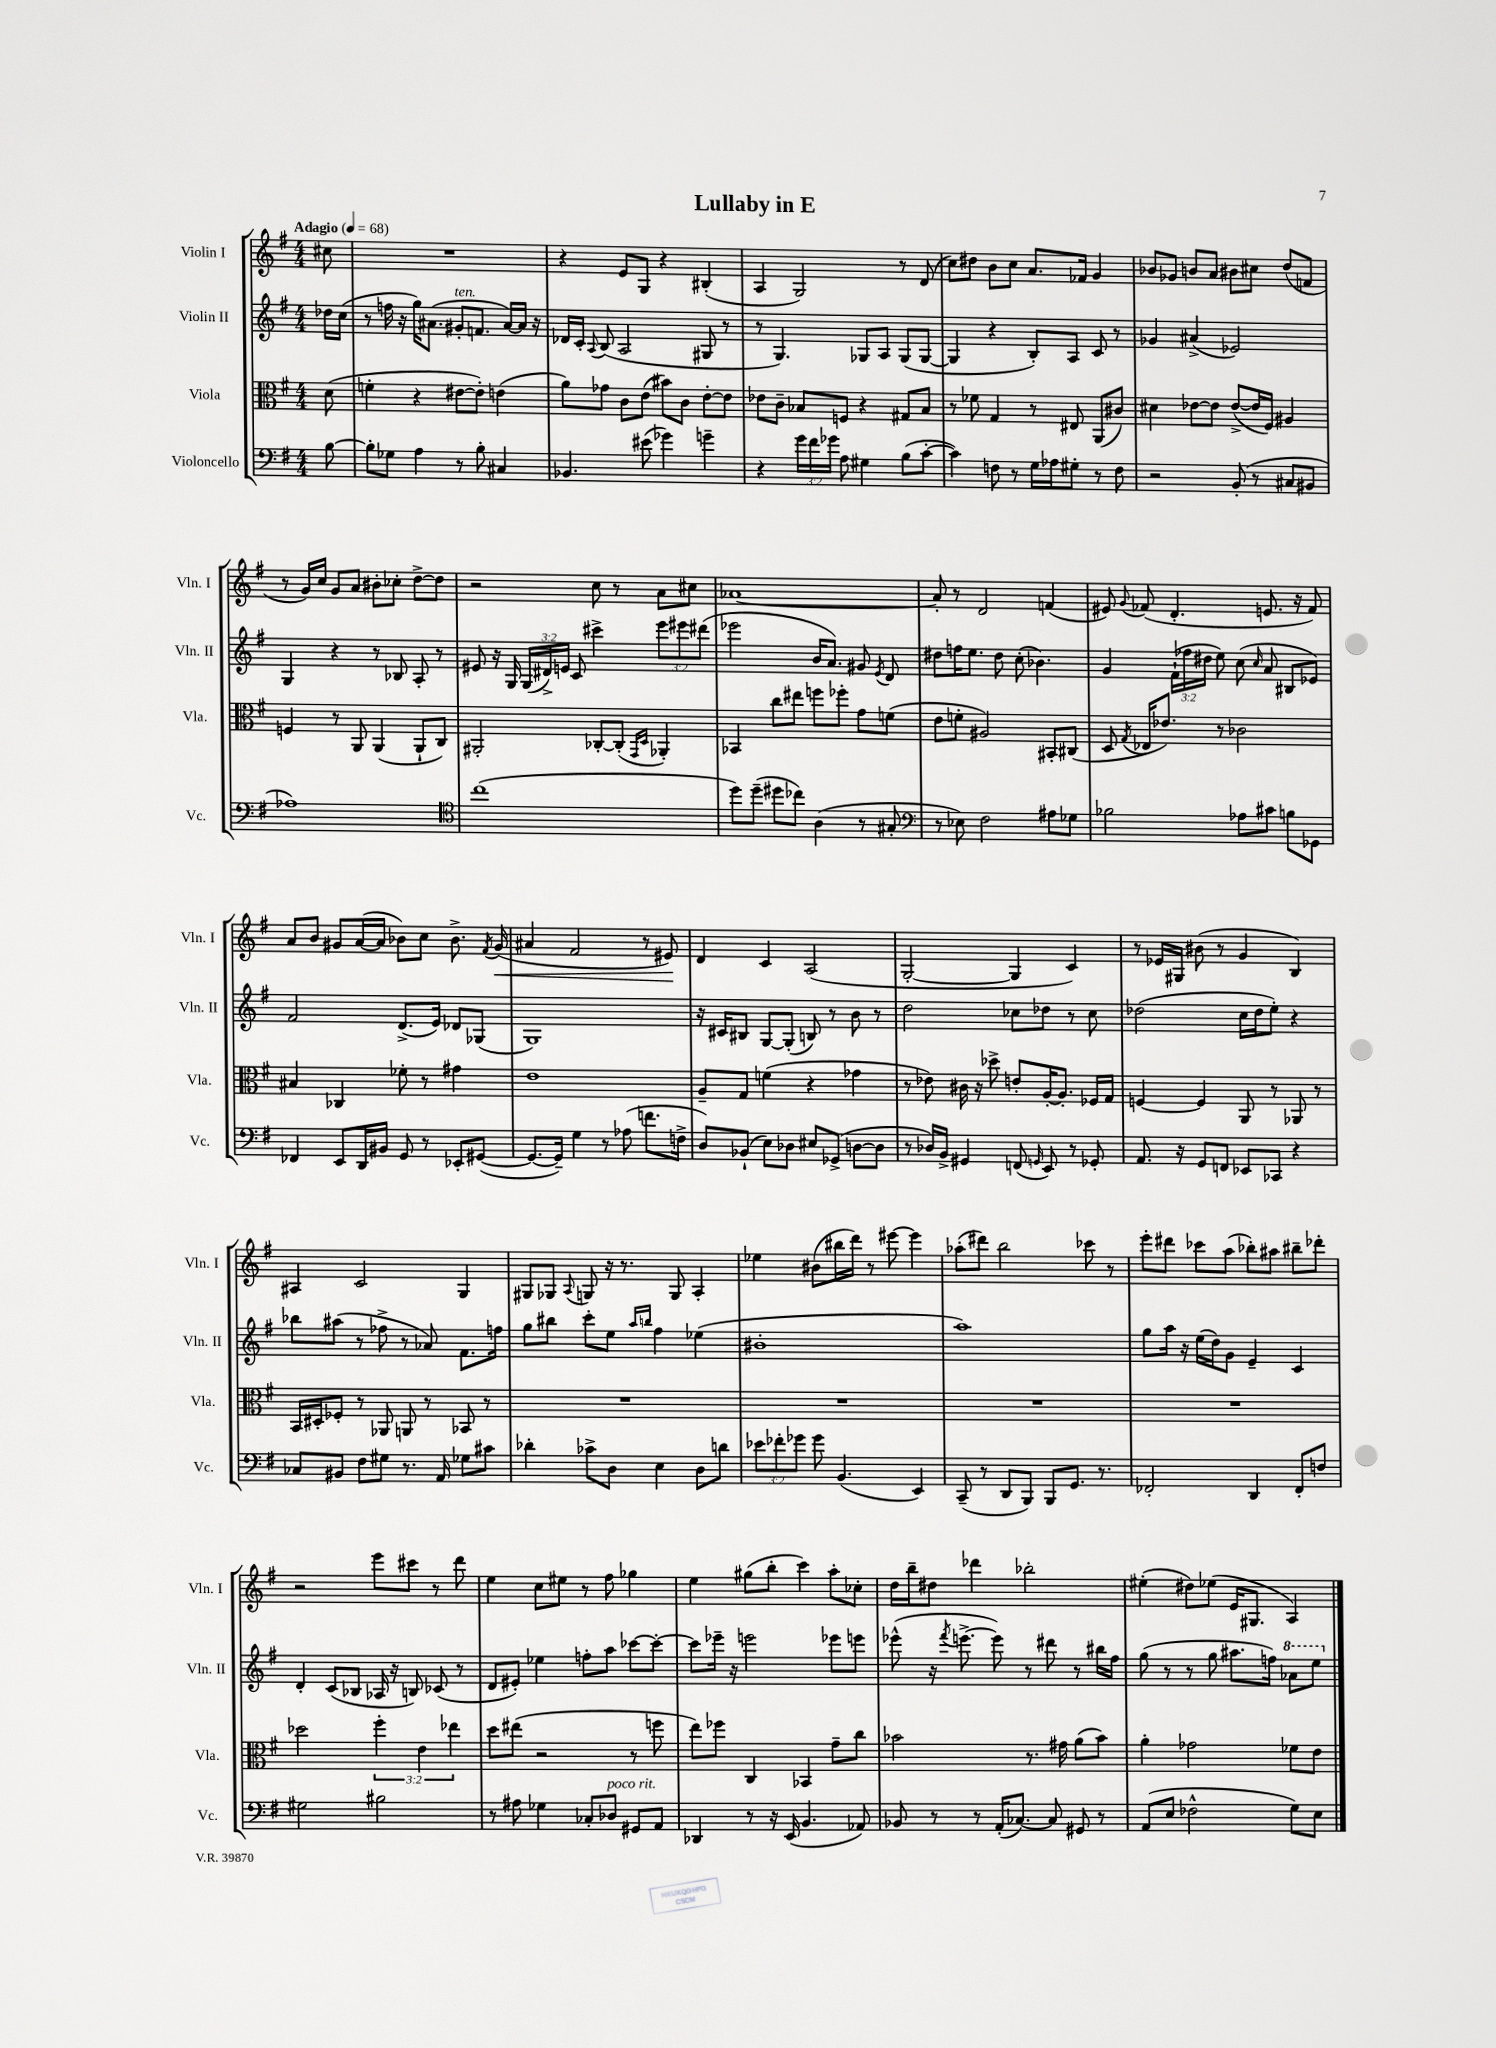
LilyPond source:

\header { title = "Lullaby in E" }
<<
\new StaffGroup <<
\new Staff = "s0" \with { instrumentName = "Violin I" shortInstrumentName = "Vln. I" } {
    \clef treble \key g \major \numericTimeSignature \time 4/4 \partial 8 \tempo "Adagio" 4 = 68
    \autoBeamOff cis''8 |
    R1 |
    r4 e'8[ g8] r4 bis4-.( |
    a4 g2) r8 d'8( |
    c''8[) dis''8] b'8[ c''8] a'8.[ fes'16] g'4 |
    bes'8[ ges'8] b'8[ a'8] bis'8[ cis''8] d''8[( f'8] |
    r8 g'16[) c''16] g'8[ a'8] bis'8[-. ces''8]-. d''8[~-> d''8] |
    r2 c''8 r8 a'8[ cis''8] |
    aes'1~ |
    aes'8-. r8 d'2 f'4( |
    eis'8) \appoggiatura { g'8 } fes'8( d'4.-. e'8. r16 fes'8) |
    a'8[ b'8] gis'8[ a'16~( a'16] bes'8[) c''8] bes'8.-> \acciaccatura { fis'8 } gis'16\<( |
    ais'4 fis'2 r8 eis'8\!) |
    d'4 c'4 a2( |
    g2~-. g4 c'4) |
    r8 ees'16[ gis16] bis'8( r8 g'4 b4) |
    ais4 c'2 g4 |
    gis8[ ges8] \appoggiatura { a8 } g8 r16 r8. g8 a4-. |
    ees''4 bis'8[( bis''16 d'''16]) r8 eis'''8~ eis'''4 |
    aes''8[-.( dis'''8]) b''2 ces'''8 r8 |
    e'''8[-. dis'''8] ces'''8[ a''8]( bes''8[-.) ais''8] bis''8[-- des'''8]-. |
    r2 e'''8[ cis'''8] r8 d'''8 |
    e''4 c''8[ eis''8] r8 fis''8 ges''4 |
    e''4 gis''8[( b''8]-. c'''4) a''8[-. ces''8]-. |
    d''16[ b''16-- dis''8] des'''4 bes''2-. |
    eis''4-.( dis''8[) ees''8]( e'16[ gis8.] a4) \bar "|." |
}
\new Staff = "s1" \with { instrumentName = "Violin II" shortInstrumentName = "Vln. II" } {
    \clef treble \key g \major \numericTimeSignature \time 4/4 \override Staff.TupletNumber.text = #tuplet-number::calc-fraction-text \partial 8
    \autoBeamOff des''16[ c''16]( |
    r8 f''16 r16 g''16[) ais'8.]( gis'8[-.^\markup { \italic "ten." } f'8.] ais'16[~) ais'16] r16 |
    des'16[ c'16]-. \appoggiatura { a8 } b8( a2 gis8 r8 |
    r8 g4.) ges8[ a8] ges8[( ges8]~ |
    ges4 r4 b8[-.) a8] c'8 r8 |
    ges'4 ais'4->( ees'2) |
    g4 r4 r8 bes8 a8-. r8 |
    eis'8 r16 g16 \tuplet 3/2 { g16[( dis'16->) e'16] } c'8 cis'''4-> \tuplet 3/2 { e'''8[ eis'''8 dis'''8]( } |
    ees'''2 b'16[ a'8.]) gis'8 \acciaccatura { e'8 } d'8 |
    dis''8[ f''16 e''8.] dis''8 c''8-.( bes'4.) |
    g'4 \tuplet 3/2 { fis'16[-!( fes''16 dis''16] } e''8) c''8( \grace { c''16 } a'8 bis8[ ees'8]) |
    fis'2 d'8.[->( e'16]) des'8[ ges8]( |
    g1) |
    r16 cis'16[ bis8] g8[~ g8]-.( b8) r8 b'8 r8 |
    d''2 ces''8[ des''8] r8 ces''8 |
    des''2( c''16[ des''16 e''8]-.) r4 |
    bes''8[ ais''8]( r8 fes''8-> r8 aes'8) fis'8.[ f''16] |
    g''8[ bis''8] c'''8[-. e''8] \grace { a''16[ b''16] } fis''4 ees''4( |
    bis'1-. |
    a''1) |
    g''8[ a''16] r16 e''16[( d''16) g'8] e'4-- c'4 |
    d'4-. c'8[( bes8] aes16 r16 b8) ces'8( r8 |
    d'8[ eis'8]-.) ees''4 f''8[-. a''8] ces'''8[~ ces'''8]~-. |
    ces'''8[ ees'''16]-- r16 e'''2 ees'''8[ e'''8] |
    ees'''8-^( r16 \acciaccatura { fis'''8 } e'''8.~-> e'''8) r8 dis'''8 r8 bis''16[ fis''16] |
    g''8( r8 r8 g''8 ais''8.[ f''16]) \ottava #1 aes''8[ e'''8] \ottava #0 \bar "|." |
}
\new Staff = "s2" \with { instrumentName = "Viola" shortInstrumentName = "Vla." } {
    \clef alto \key g \major \numericTimeSignature \time 4/4 \override Staff.TupletNumber.text = #tuplet-number::calc-fraction-text \partial 8
    \autoBeamOff d'8( |
    f'4-. r4 eis'8[~ eis'8]-.) e'4( |
    a'8[) ges'8] c'8[ e'8]( bis'8[) c'8] e'8[~-. e'8] |
    ees'8[ c'8]-- bes8[ f8] r4 gis8[ bes8] |
    r8 fes'8 g4 r8 eis8 a,8[( cis'8]) |
    dis'4 ees'8[~ ees'8] ees'8[~->( ees'16 fis16]) ais4 |
    f4 r8 a,8 a,4( a,8[-! c8]) |
    ais,2-. ces8[~-. ces8]-.( \grace { g,16[ d16] } aes,4-.) |
    bes,4 c''8[ eis''8] f''8[ fes''8]-. g'8[ f'8]( |
    e'8[ f'8]-. ais2) bis,8[-. cis8]( |
    d8 \acciaccatura { g8 } ees16[ ees'8.]) r8 ces'2 |
    bis4 ces4 fes'8-. r8 gis'4 |
    e'1 |
    a8[-- g8] f'4( r4 ges'4 |
    r8 ees'8) cis'16 r16 des''8-> e'8[-. a16~-. a8.]-. fes16[ g16] |
    f4~ f4 a,8 r8 aes,8 r8 |
    b,16[ dis16-. fes8]-. r8 aes,8 a,8 r8 bes,8 r8 |
    R1 |
    R1 |
    R1 |
    R1 |
    des''2 \tuplet 3/2 { fis''4-. e'4 ees''4 } |
    d''8[ eis''8]( r2 r8 f''8 |
    e''8[) fes''8] c4 bes,4 g'8[-- c''8] |
    bes'2 r8. gis'16 a'8[( bes'8]) |
    a'4-. ges'2 fes'8[ e'8] \bar "|." |
}
\new Staff = "s3" \with { instrumentName = "Violoncello" shortInstrumentName = "Vc." } {
    \clef bass \key g \major \numericTimeSignature \time 4/4 \override Staff.TupletNumber.text = #tuplet-number::calc-fraction-text \partial 8
    \autoBeamOff b8~ |
    b8[-. ges8] a4 r8 b8-. cis4 |
    bes,4. eis'8( ges'4) g'4-- |
    r4 \tuplet 3/2 { g'16[ fis'16 ges'16] } a8 gis4 b8[( c'8]~-. |
    c'4) f8 r8 g16[ aes16 gis8]-. r8 f8 |
    r2 b,8-.( r8 cis8[ bis,8] |
    aes1) |
    \clef tenor c''1( |
    d''8[) d''8]--( dis''8[ ces''8]) a4( r8 gis8-. |
    \clef bass r8 ees8) fis2 ais8[ ges8] |
    bes2 aes8[ cis'8] b8[ ges,8] |
    fes,4 e,8[ d,16 bis,16] g,8 r8 ees,8[-. gis,8]~( |
    gis,8.[~ gis,16]--) g4 r8 aes8( f'8.[ f16]-> |
    d8[) bes,8]-!( e8[) des8] eis8[ ges,8]->( d8[~ d8] |
    r8 des16[) b,16]-> gis,4 f,8( \grace { g,16 } e,8) r8 ges,8-. |
    a,8. r16 g,8[ f,8] ees,8[ ces,8] r4 |
    ces8[ bis,8] fis8[ gis8] r8. a,16 ges8[ cis'8] |
    des'4-. ces'8[-> d8] e4 d8[ d'8] |
    \tuplet 3/2 { ees'8[ fes'8-. ges'8] } ges'8 b,4.( e,4) |
    c,8--( r8 d,8[ b,,8]) b,,8[ g,8.] r8. |
    fes,2-. d,4 fes,8[-. f8] |
    gis2 bis2 |
    r8 ais8 ges4 ces8[-. des8]^\markup { \italic "poco rit." } gis,8[ a,8] |
    des,4 r8 r16 e,16( b,4. aes,8) |
    bes,8 r8 r8 a,16[-.( ces8.]~) ces8 gis,8 r8 |
    a,8[( e8] fes2-^ g8[) e8] \bar "|." |
}
>>
>>
\layout { \context { \Score \remove "Bar_number_engraver" } }
